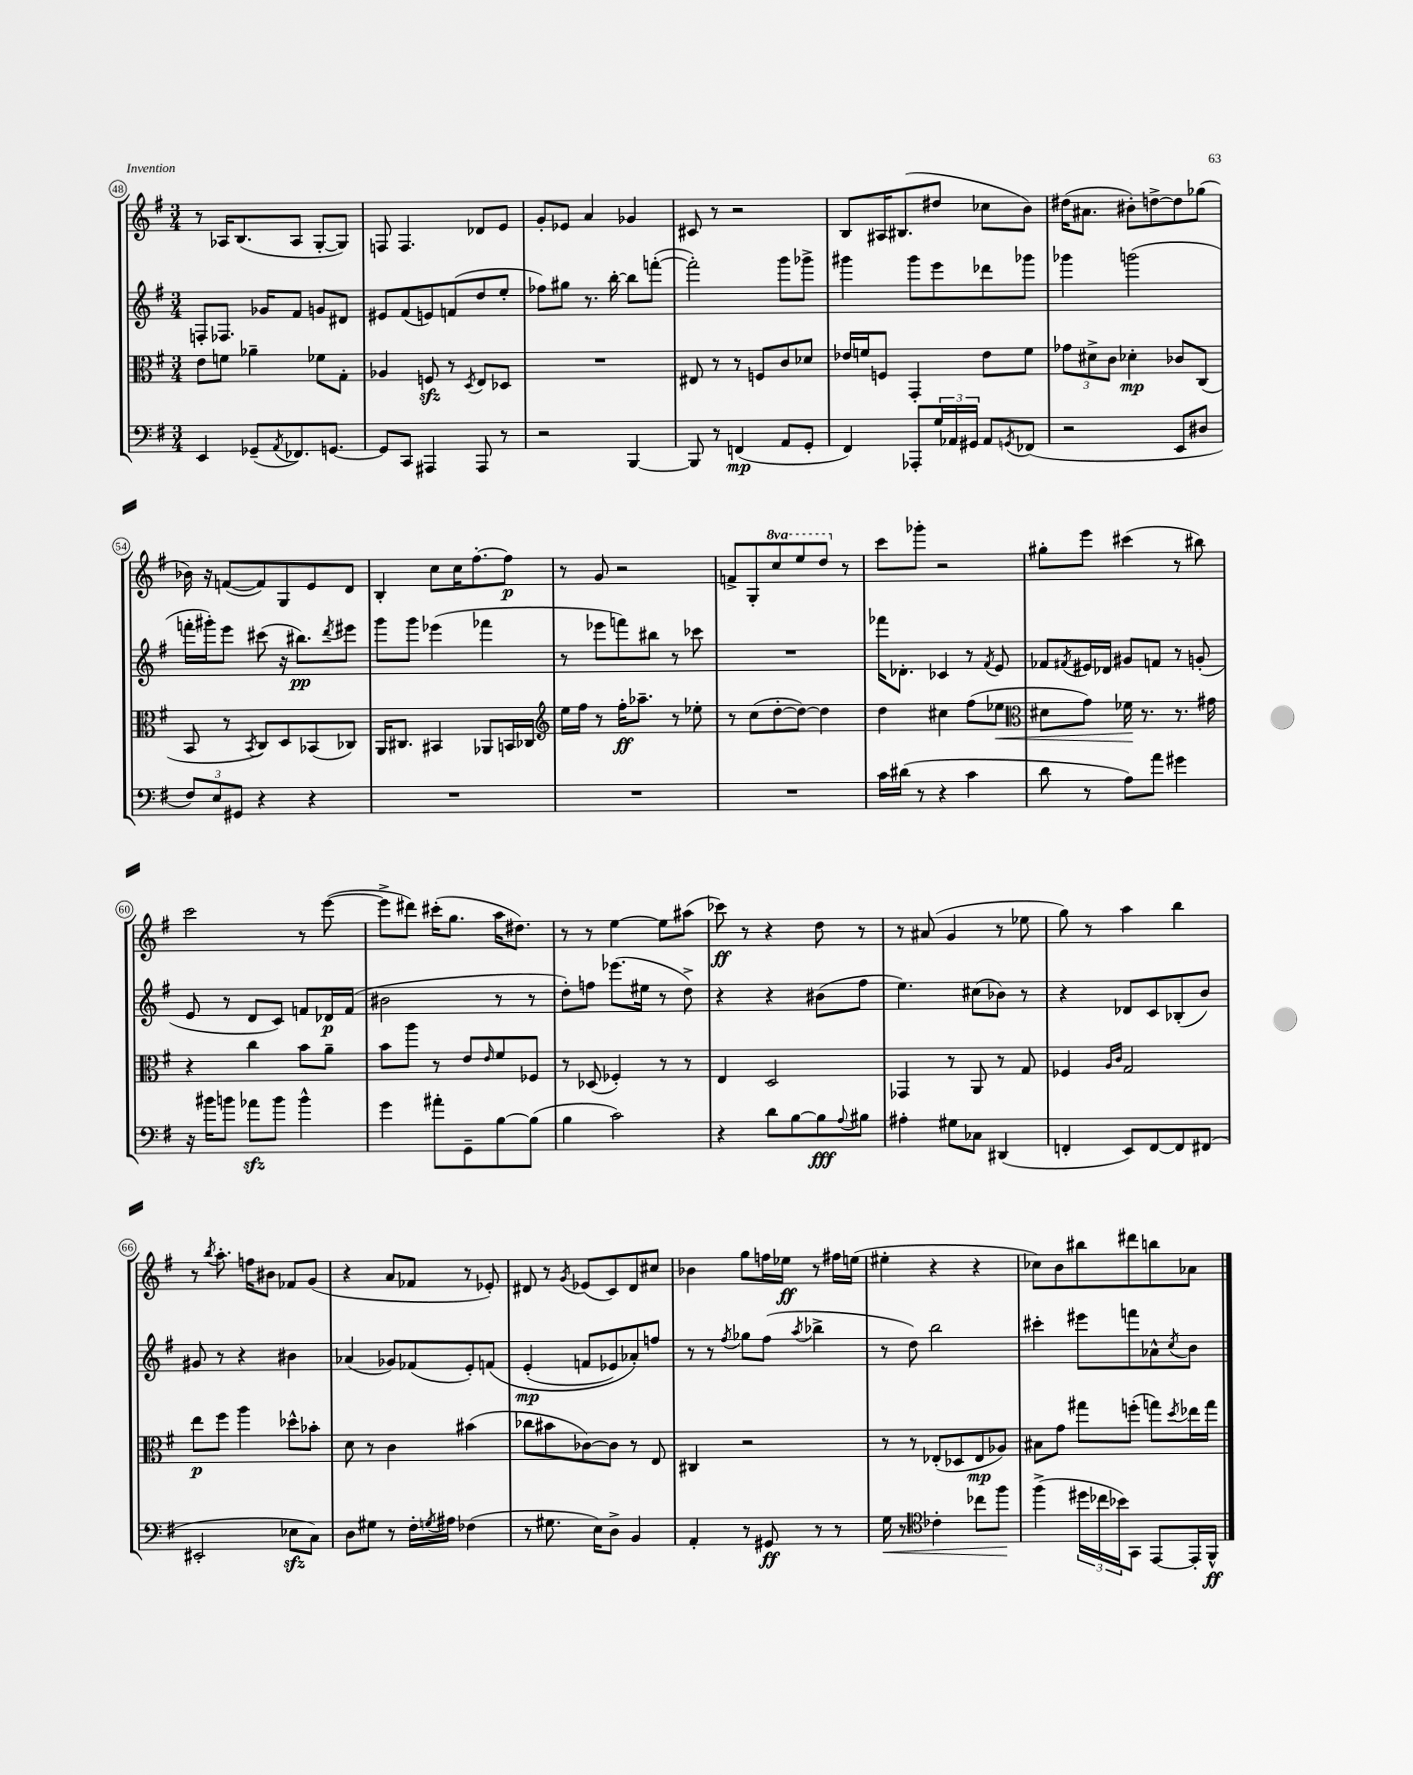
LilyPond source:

<<
\new StaffGroup <<
\new Staff = "s0" {
    \clef treble \key g \major \numericTimeSignature \time 3/4 \set Staff.ottavationMarkups = #ottavation-simple-ordinals
    r8 aes16 b8.( aes8 g8~-. g8) |
    f8 f4. des'8 e'8 |
    g'8-. ees'8 a'4 ges'4 |
    cis'8 r8 r2 |
    b8 ais16 bis8.( dis''8 ces''8 b'8) |
    dis''16( ais'8. bis'8-.) d''8~-> d''8 ges''8( |
    bes'16) r16 f'8~( f'8) g8 e'8 d'8 |
    b4-. c''8 c''16 fis''8.~-. fis''8\p |
    r8 g'8 r2 |
    f'8-> g8-. \ottava #1 c'''8 e'''8 d'''8 \ottava #0 r8 |
    c'''8 ges'''8-. r2 |
    gis''8-. e'''8 cis'''4( r8 bis''8) |
    c'''2 r8 e'''8~( |
    e'''8-> dis'''8) cis'''16-.( g''8. a''16 dis''8.) |
    r8 r8 e''4~ e''8 ais''8( |
    ces'''8\ff) r8 r4 d''8 r8 |
    r8 ais'8( g'4 r8 ees''8 |
    g''8) r8 a''4 b''4 |
    r8 \acciaccatura { b''8 } a''8.-. f''16 bis'8 fes'8 g'8( |
    r4 a'8 fes'8 r8 ees'8-.) |
    dis'8 r8 \acciaccatura { g'8 } ees'8( c'8) dis'8 cis''8 |
    bes'4 g''8 f''16 ees''16\ff r8 fis''16 e''16( |
    eis''4-. r4 r4 |
    ces''8) b'8 bis''8 dis'''8 b''8 aes'8 \bar "|." |
}
\new Staff = "s1" {
    \clef treble \key g \major \numericTimeSignature \time 3/4
    f8-. fes8. ges'16 fis'8 g'8 dis'8 |
    eis'8 fis'8( e'8) f'8( d''8 e''8-. |
    fes''8) gis''8 r8. b''16~-. b''8 f'''8~-.( |
    f'''2-.) g'''8 ges'''8-> |
    gis'''4 gis'''8 e'''8 des'''8 ges'''8 |
    ges'''4 g'''2( |
    f'''16-. gis'''16-.) e'''8 cis'''8( r16 bis''8.\pp) \acciaccatura { d'''8 } eis'''8 |
    g'''8 g'''8 ees'''4( fes'''4 |
    r8 ees'''8 f'''8) bis''8 r8 ces'''8 |
    R2. |
    fes'''16 des'8.-. ces'4 r8 \acciaccatura { fis'8 } e'8 |
    fes'8 \acciaccatura { fis'8 } eis'16 des'16 gis'8 f'8 r8 g'8-.( |
    e'8 r8 d'8 c'8) f'8 des'16\p f'16( |
    bis'2 r8 r8 |
    d''8-.) f''8 ees'''8.( eis''16 r8 d''8->) |
    r4 r4 bis'8( fis''8 |
    e''4.) cis''8( bes'8) r8 |
    r4 des'8 c'8 bes8-.( b'8) |
    gis'8 r8 r4 bis'4 |
    aes'4( ges'8) fes'8( e'8-.) f'8\( |
    e'4-.\mp( f'8 ees'8) aes'8-.\) f''8 |
    r8 r8 \acciaccatura { fis''8 } ges''8 fis''8( \acciaccatura { a''8 } bes''4-> |
    r8 d''8) b''2 |
    cis'''4-. eis'''8 f'''8 aes'8-^ \acciaccatura { c''8 } b'8 \bar "|." |
}
\new Staff = "s2" {
    \clef alto \key g \major \numericTimeSignature \time 3/4
    e'8 f'8 aes'4-- fes'8 g8-. |
    aes4 f8\sfz r8 \acciaccatura { d8 } e8 des8 |
    R2. |
    eis8 r8 r8 f8 c'8 des'8 |
    ees'16 f'16 f8 g,4-. ees'8 f'8 |
    \tuplet 3/2 { ges'8 dis'8-> c'8 } des'4-.\mp ces'8 c8( |
    b,8 r8 \acciaccatura { b,8 } c8) d8 bes,8( ces8) |
    a,16 cis8. bis,4 aes,8 b,16 ces16 |
    \clef treble e''16 fis''16 r8 fis''16-.\ff aes''8.-- r8 ees''8-. |
    r8 c''8( d''8~-. d''8~) d''4 |
    d''4 cis''4 fis''8( ees''8\< |
    \clef alto dis'8 g'8) fes'16\! r8. r8. gis'16 |
    r4 c''4 b'8 a'8-- |
    b'8 a''8 r8 e'8 \grace { e'16 } fis'8 fes8 |
    r8 des8( fes4-.) r8 r8 |
    e4 d2 |
    ges,4 r8 a,8 r8 g8 |
    fes4 \grace { a16 c'16 } g2 |
    e''8\p fis''8 a''4 des''8-^ bes'8-. |
    d'8 r8 c'4 bis'4( |
    ces''8 bis'8 ces'8~) ces'8 r8 e8 |
    cis4 r2 |
    r8 r8 ees8-.( des8 ees8\mp aes8) |
    bis8 g'8 gis''8 f''8-.( g''8) \acciaccatura { d''8 } ees''16 g''16 \bar "|." |
}
\new Staff = "s3" {
    \clef bass \key g \major \numericTimeSignature \time 3/4
    e,4 ges,8--( \acciaccatura { a,8 } fes,8.) g,8.~ |
    g,8 c,8 ais,,4 ais,,8 r8 |
    r2 b,,4~ |
    b,,8 r8 f,4\mp( a,8 g,8-. |
    fis,4) aes,,8-. \tuplet 3/2 { g16 aes,16 gis,16 } aes,8 \acciaccatura { g,8 } fes,8( |
    r2 e,8 dis8 |
    \tuplet 3/2 { fis8) e8 gis,8 } r4 r4 |
    R2. |
    R2. |
    R2. |
    c'16 dis'16( r8 r4 c'4 |
    d'8 r8 a8) a'8 gis'4 |
    r16 bis'16 b'8 aes'8\sfz b'8 b'4-^ |
    g'4 ais'8-. g,8-- b8~ b8( |
    b4 c'2) |
    r4 d'8 b8~ b8\fff \appoggiatura { a8 } bis8 |
    ais4-. gis8 ces8 dis,4( |
    f,4-. e,8) f,8~ f,8 fis,8( |
    eis,2-. ees8\sfz c8) |
    d8 gis8 r8 fis16-. \acciaccatura { g8 } ais16 fes4( |
    r8 gis8. e16) d8-> b,4 |
    a,4-. r8 gis,8\ff r8 r8 |
    g16\< r8. \clef tenor ces'4-. ces''8 fis''8\! |
    fis''4->( \tuplet 3/2 { dis''16 ces''16 bes'16) } g,8 e,8~ e,16-. fis,16-^\ff \bar "|." |
}
>>
>>
\layout { \context { \Score currentBarNumber = #48 \override BarNumber.stencil = #(make-stencil-circler 0.1 0.3 ly:text-interface::print) } }
